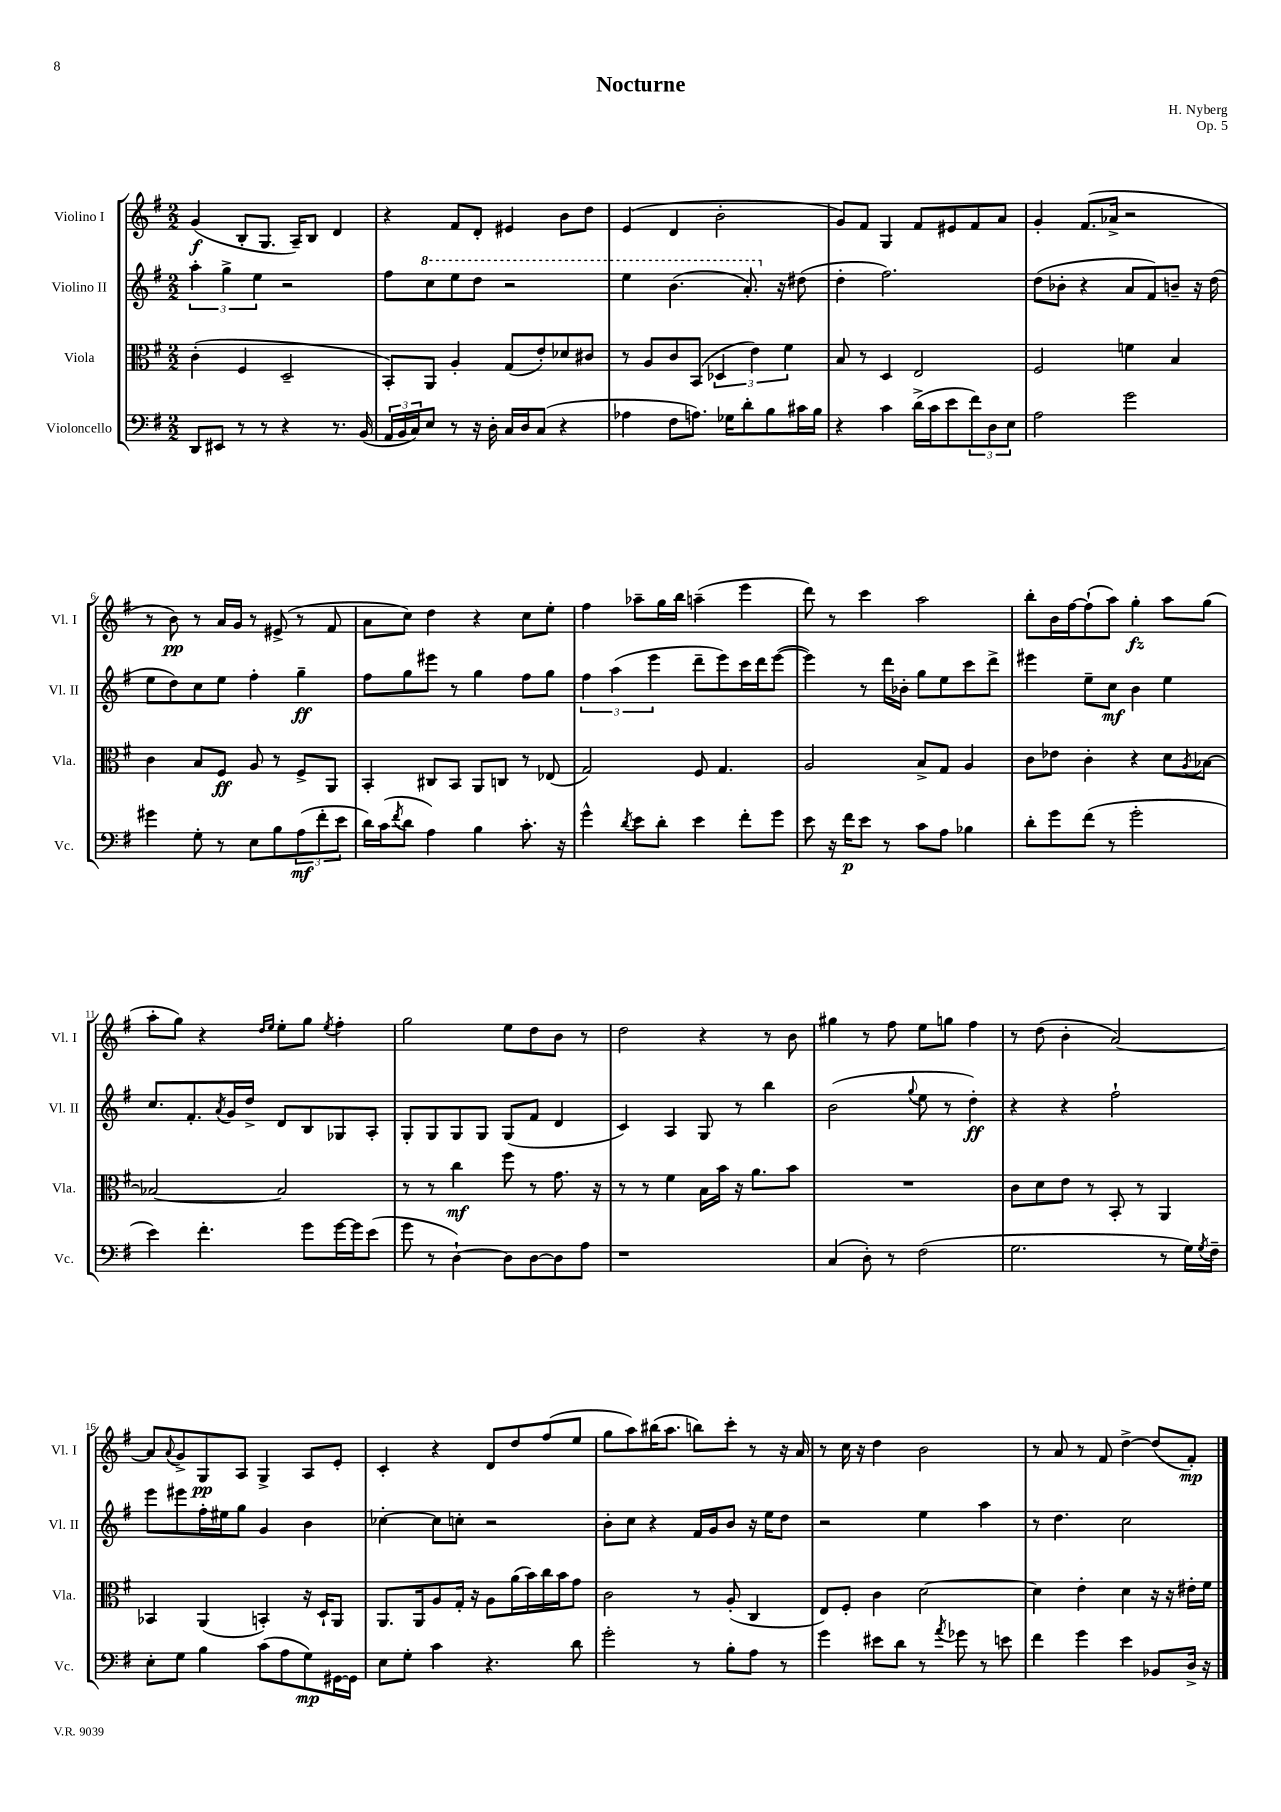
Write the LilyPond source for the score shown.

\header { title = "Nocturne" composer = "H. Nyberg" opus = "Op. 5" }
<<
\new StaffGroup <<
\new Staff = "s0" \with { instrumentName = "Violino I" shortInstrumentName = "Vl. I" } {
    \clef treble \key g \major \numericTimeSignature \time 2/2
    g'4\f( b8-. g8. a16--) b8 d'4 |
    r4 fis'8 d'8-. eis'4 b'8 d''8 |
    e'4( d'4 b'2-. |
    g'8) fis'8 g4 fis'8 eis'8 fis'8 a'8 |
    g'4-. fis'8.( aes'16-> r2 |
    r8 b'8\pp) r8 a'16 g'16 r8 eis'8->( r8 fis'8 |
    a'8 c''8) d''4 r4 c''8 e''8-. |
    fis''4 aes''8-- g''16 b''16 a''4--( e'''4 |
    d'''8) r8 c'''4 a''2 |
    b''8-. b'16 fis''16~ fis''8-!( a''8) g''4-.\fz a''8 g''8( |
    a''8-. g''8) r4 \grace { d''16 e''16 } e''8-. g''8 \acciaccatura { e''8 } fis''4-. |
    g''2 e''8 d''8 b'8 r8 |
    d''2 r4 r8 b'8 |
    gis''4 r8 fis''8 e''8 g''8 fis''4 |
    r8 d''8( b'4-. a'2~) |
    a'8 \appoggiatura { a'8 } g'8-> g8\pp a8 g4-> a8 e'8-. |
    c'4-. r4 d'8 d''8 fis''8( e''8 |
    g''8 a''8) bis''16( a''8. b''8) c'''8-. r8 r16 a'16 |
    r8 c''16 r16 d''4 b'2 |
    r8 a'8 r8 fis'8 d''4~-> d''8( fis'8-.\mp) \bar "|." |
}
\new Staff = "s1" \with { instrumentName = "Violino II" shortInstrumentName = "Vl. II" } {
    \clef treble \key g \major \numericTimeSignature \time 2/2
    \tuplet 3/2 { a''4-. g''4-> e''4 } r2 |
    fis''8 \ottava #1 c'''8 e'''8 d'''8 r2 |
    e'''4 b''4.( a''8.-.) \ottava #0 r16 dis''8( |
    d''4-. fis''2.) |
    d''8( bes'8-. r4 a'8 fis'8) b'8-- r16 d''16( |
    e''8 d''8) c''8 e''8 fis''4-. g''4--\ff |
    fis''8 g''8 eis'''8 r8 g''4 fis''8 g''8 |
    \tuplet 3/2 { fis''4 a''4( e'''4 } d'''8-- e'''8) c'''16 d'''16 e'''8~( |
    e'''4) r8 d'''16 bes'16-. g''8 e''8 c'''8 d'''8-> |
    eis'''4 e''8-- c''8\mf b'4 e''4 |
    c''8. fis'8.-. \acciaccatura { a'8 } g'16 d''16-> d'8 b8 ges8 a8-. |
    g8-. g8 g8 g8 g8( fis'8 d'4 |
    c'4) a4 g8 r8 b''4 |
    b'2( \appoggiatura { g''8 } e''8 r8 d''4-.\ff) |
    r4 r4 fis''2-! |
    e'''8 eis'''8 fis''16-. eis''16 g''8 g'4 b'4 |
    ces''4~-. ces''8 c''8-. r2 |
    b'8-. c''8 r4 fis'16 g'16 b'8 r16 e''16 d''8 |
    r2 e''4 a''4 |
    r8 d''4. c''2 \bar "|." |
}
\new Staff = "s2" \with { instrumentName = "Viola" shortInstrumentName = "Vla." } {
    \clef alto \key g \major \numericTimeSignature \time 2/2
    c'4-.( fis4 d2-- |
    b,8-.) a,8 a4-. g8( e'8-.) des'8 cis'8 |
    r8 a8 c'8 b,8( \tuplet 3/2 { des4 e'4) fis'4 } |
    b8 r8 d4 e2 |
    fis2 f'4 b4 |
    c'4 b8 fis8\ff a8 r8 fis8-> a,8 |
    b,4-. cis8 b,8 a,8 c8 r8 ees8( |
    g2) fis8 g4. |
    a2 b8-> g8 a4 |
    c'8 ees'8 c'4-. r4 d'8 \acciaccatura { a8 } bes8~ |
    bes2~ bes2 |
    r8 r8 c''4\mf fis''8 r8 g'8. r16 |
    r8 r8 fis'4 b16 b'16 r16 a'8. b'8 |
    R1 |
    c'8 d'8 e'8 r8 b,8-. r8 a,4 |
    bes,4 a,4( b,4-.) r16 d16-! a,8 |
    a,8. a,16 a8 g16-. r16 a8 a'16( b'16) c''16 b'16 g'8 |
    c'2 r8 a8-.( c4 |
    e8) fis8-. c'4 d'2~ |
    d'4 e'4-. d'4 r16 r16 eis'16-. fis'16 \bar "|." |
}
\new Staff = "s3" \with { instrumentName = "Violoncello" shortInstrumentName = "Vc." } {
    \clef bass \key g \major \numericTimeSignature \time 2/2
    d,8 eis,8 r8 r8 r4 r8. b,16( |
    \tuplet 3/2 { a,16 b,16 c16) } e8 r8 r16 d16-. c16 d16 c8( r4 |
    aes4 fis8 a8.) ges16 d'8-. b8 cis'16 b16 |
    r4 c'4 d'16->( c'16 e'8 \tuplet 3/2 { fis'8) d8 e8 } |
    a2 g'2 |
    gis'4 g8-. r8 e8 b8 \tuplet 3/2 { a8\mf( fis'8-. e'8 } |
    d'16) c'16( \acciaccatura { fis'8 } d'8 a4) b4 c'8.-. r16 |
    g'4-^ \acciaccatura { d'8 } e'8 d'8-. e'4 fis'8-. g'8 |
    e'8 r16 fis'16\p e'8 r8 c'8 a8 bes4 |
    d'8-. g'8 fis'8( r8 g'2-. |
    e'4) fis'4.-. g'8 g'16~ g'16 e'8( |
    g'8 r8 d4~-!) d8 d8~ d8 a8 |
    r1 |
    c4( d8-.) r8 fis2( |
    g2. r8 g16) \acciaccatura { g8 } fis16-- |
    e8-. g8 b4 c'8( a8 g8\mp) gis,16~ gis,16 |
    e8 g8-. c'4 r4. d'8 |
    g'2-. r8 b8-. a8 r8 |
    g'4 eis'8 d'8 r8 \acciaccatura { a'8 } ges'8 r8 e'8 |
    fis'4 g'4 e'4 bes,8 d16-> r16 \bar "|." |
}
>>
>>
